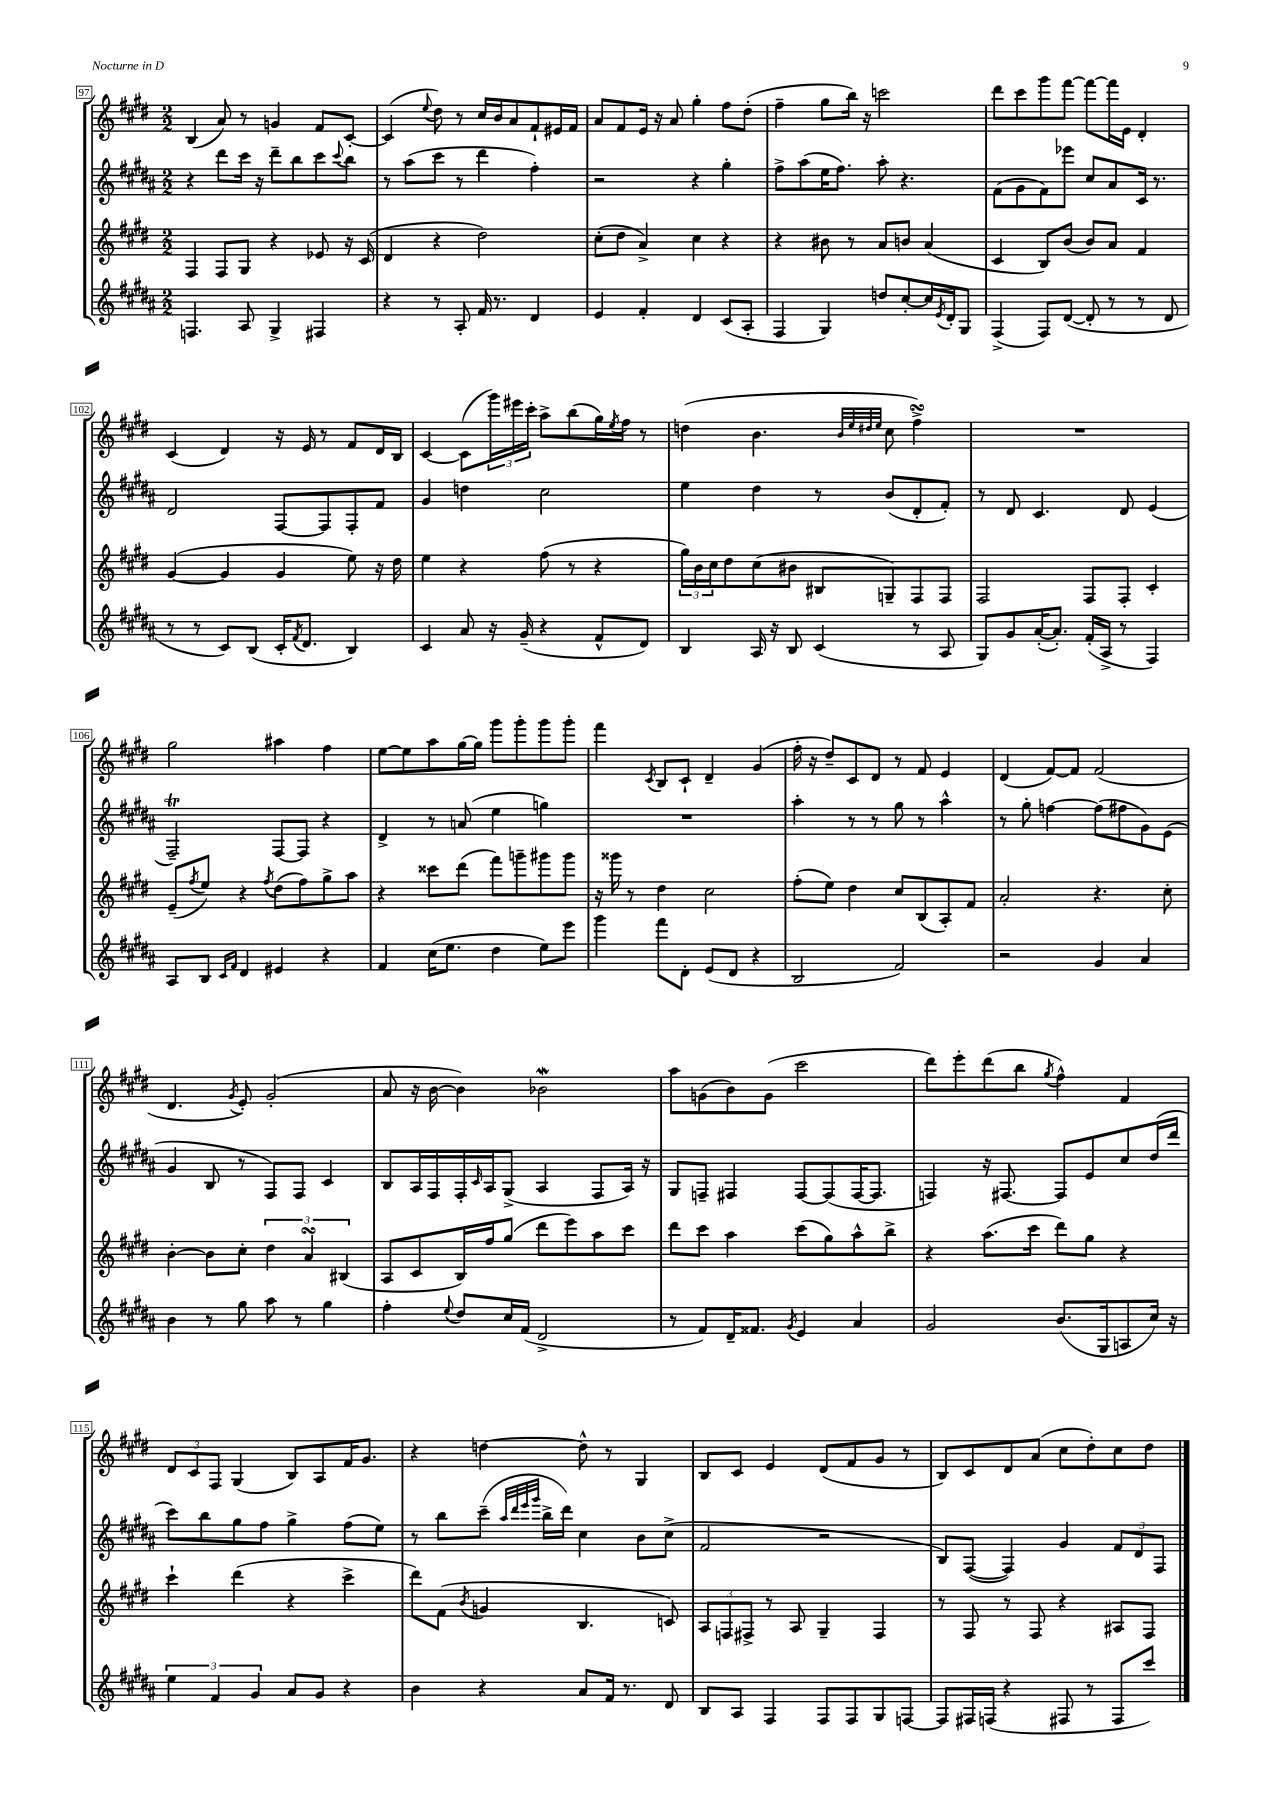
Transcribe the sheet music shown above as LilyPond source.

<<
\new StaffGroup <<
\new Staff = "s0" {
    \clef treble \key e \major \numericTimeSignature \time 2/2
    b4( a'8) r8 g'4 fis'8 cis'8~-. |
    cis'4( \appoggiatura { e''8 } dis''8) r8 cis''16 b'16 a'8 fis'8-! eis'16 fis'16 |
    a'8 fis'8 e'16 r16 a'8 gis''4-. fis''8 dis''8-.( |
    fis''4-- gis''8 b''16) r16 c'''2 |
    dis'''8 cis'''8 gis'''8 fis'''8~ fis'''8~ fis'''16 e'16 dis'4-. |
    cis'4( dis'4) r16 e'16 r8 fis'8 dis'16 b16 |
    cis'4~ cis'8( \tuplet 3/2 { gis'''16) eis'''16 cis'''16-. } a''8-> b''8( gis''16) \acciaccatura { e''8 } fis''16 r8 |
    d''4( b'4. \grace { b'32 e''32 dis''32 e''32 } cis''8 fis''4->\turn) |
    R1 |
    gis''2 ais''4 fis''4 |
    e''8~ e''8 a''8 gis''16~ gis''16 gis'''8 gis'''8-. gis'''8 gis'''8-. |
    fis'''4 \acciaccatura { cis'8 } b8 cis'8-! dis'4-- gis'4( |
    fis''16-. r16 dis''8--) cis'8 dis'8 r8 fis'8 e'4 |
    dis'4( fis'8~) fis'8 fis'2( |
    dis'4. \acciaccatura { gis'8 } e'8-.) gis'2-.( |
    a'8 r16 b'16~ b'4) bes'2\mordent |
    a''8 g'8( b'8) g'8( cis'''2 |
    dis'''8) e'''8-. dis'''8( b''8 \acciaccatura { gis''8 } fis''4-^) fis'4 |
    \tuplet 3/2 { dis'8 cis'8 fis8 } gis4( b8) a8 fis'16 gis'8. |
    r4 d''4~ d''8-^ r8 gis4 |
    b8 cis'8 e'4 dis'8( fis'8 gis'8 r8 |
    b8) cis'8 dis'8 a'8( cis''8 dis''8-.) cis''8 dis''8 \bar "|." |
}
\new Staff = "s1" {
    \clef treble \key b \major \numericTimeSignature \time 2/2
    r4 dis'''8 cis'''16 r16 dis'''8-- b''8 cis'''8 \appoggiatura { cis'''8 } b''8 |
    r8 ais''8( cis'''8 r8 dis'''4 fis''4-.) |
    r2 r4 gis''4-. |
    fis''8-> ais''8( e''16 fis''8.) ais''8-. r4. |
    fis'8( gis'8 fis'8) ees'''8 cis''8 ais'8 cis'16 r8. |
    dis'2 fis8~ fis8 fis8-. fis'8 |
    gis'4 d''4 cis''2 |
    e''4 dis''4 r8 b'8( dis'8-. fis'8-.) |
    r8 dis'8 cis'4. dis'8 e'4( |
    fis2--\trill) fis8~ fis8 r4 |
    dis'4-> r8 a'8( e''4 g''4) |
    R1 |
    ais''4-. r8 r8 gis''8 r8 ais''4-^ |
    r8 gis''8-. f''4~ f''8( fis''8 gis'8) e'8( |
    gis'4 b8 r8 fis8) fis8 cis'4 |
    b8 ais16 fis16 fis16-. \grace { cis'16 } ais16 gis8->( ais4 fis8 ais16) r16 |
    gis8 f8-- fis4 fis8~ fis8( fis16~ fis8. |
    f4) r16 fis8.~ fis8 e'8 cis''8 dis''16( dis'''16 |
    cis'''8) b''8 gis''8 fis''8 gis''4-> fis''8( e''8) |
    r8 b''8 cis'''8--( \grace { ais''32 dis'''32 e'''32 gis'''32 } b''16-> dis'''16) cis''4 b'8 cis''8->( |
    fis'2 r2 |
    b8) fis8~( fis4) gis'4 \tuplet 3/2 { fis'8 dis'8 fis8 } \bar "|." |
}
\new Staff = "s2" {
    \clef treble \key e \major \numericTimeSignature \time 2/2
    fis4 fis8 gis8 r4 ees'8 r16 cis'16( |
    dis'4 r4 dis''2) |
    cis''8-.( dis''8 a'4->) cis''4 r4 |
    r4 bis'8 r8 a'8 b'8 a'4( |
    cis'4 b8) b'8( b'8) a'8 fis'4 |
    gis'4~( gis'4 gis'4 e''8) r16 dis''16 |
    e''4 r4 fis''8( r8 r4 |
    \tuplet 3/2 { gis''16) b'16 cis''16 } dis''8 cis''8( bis'8 bis8 g8--) fis8 fis8 |
    fis2 fis8 fis8-. cis'4-. |
    e'8--( \acciaccatura { fis''8 } e''8) r4 \acciaccatura { fis''8 } dis''8( fis''8) gis''8-> a''8 |
    r4 cisis'''8 dis'''8( fis'''8) g'''8-- gis'''8 gis'''8 |
    r16 gisis'''16 r8 dis''4 cis''2 |
    fis''8-.( e''8) dis''4 cis''8 b8( a8-.) fis'8 |
    a'2-. r4. cis''8-. |
    b'4~-. b'8 cis''8-. \tuplet 3/2 { dis''4 a'4\turn bis4( } |
    a8 cis'8 b16) fis''16 gis''8( dis'''8 e'''8) a''8 cis'''8 |
    dis'''8 cis'''8 a''4 cis'''8( gis''8) a''8-^ b''8-> |
    r4 a''8.( cis'''16 dis'''8) gis''8 r4 |
    cis'''4-! dis'''4( r4 cis'''4-> |
    dis'''8) fis'8( \acciaccatura { b'8 } g'4 b4. c'8) |
    \tuplet 3/2 { a8 f8 fis8-> } r8 a8 gis4-- fis4 |
    r8 fis8 r8 fis8 r4 ais8 fis8 \bar "|." |
}
\new Staff = "s3" {
    \clef treble \key b \major \numericTimeSignature \time 2/2
    f4. ais8 gis4-> fis4 |
    r4 r8 ais8-. fis'16 r8. dis'4 |
    e'4 fis'4-. dis'4 cis'8( ais8-. |
    fis4 gis4) d''8 cis''8~-. cis''16 \acciaccatura { e'8 } dis'16-. gis8 |
    fis4->( fis8) dis'8~( dis'8-. r8 r8 dis'8 |
    r8 r8 cis'8) b8( cis'16-. \acciaccatura { fis'8 } dis'8. b4) |
    cis'4 ais'8 r16 gis'16--( r4 fis'8-^ dis'8) |
    b4 ais16 r16 b8 cis'4( r8 ais8 |
    gis8) gis'8 ais'16~-.( ais'8.-.) fis'16-.( ais16-> r8 fis4) |
    ais8 b8 \grace { cis'16 fis'16 } dis'4 eis'4 r4 |
    fis'4 cis''16( e''8. dis''4 e''8) e'''8 |
    gis'''4 fis'''8 dis'8-. e'8( dis'8 r4 |
    b2 fis'2) |
    r2 gis'4 ais'4 |
    b'4 r8 gis''8 ais''8 r8 gis''4 |
    fis''4-. \appoggiatura { e''8 } dis''8 cis''16 fis'16( dis'2-> |
    r8 fis'8) dis'16-- fisis'8. \acciaccatura { gis'8 } e'4 ais'4 |
    gis'2 b'8.( gis16 a8 cis''16) r16 |
    \tuplet 3/2 { e''4 fis'4 gis'4 } ais'8 gis'8 r4 |
    b'4 r4 ais'8 fis'16 r8. dis'8 |
    b8 ais8 fis4 fis8 fis8 gis8 f8~ |
    f8 fis16 f16( r4 fis8 r8 fis8 cis'''8) \bar "|." |
}
>>
>>
\layout { \context { \Score currentBarNumber = #97 \override BarNumber.stencil = #(make-stencil-boxer 0.1 0.3 ly:text-interface::print) } }
